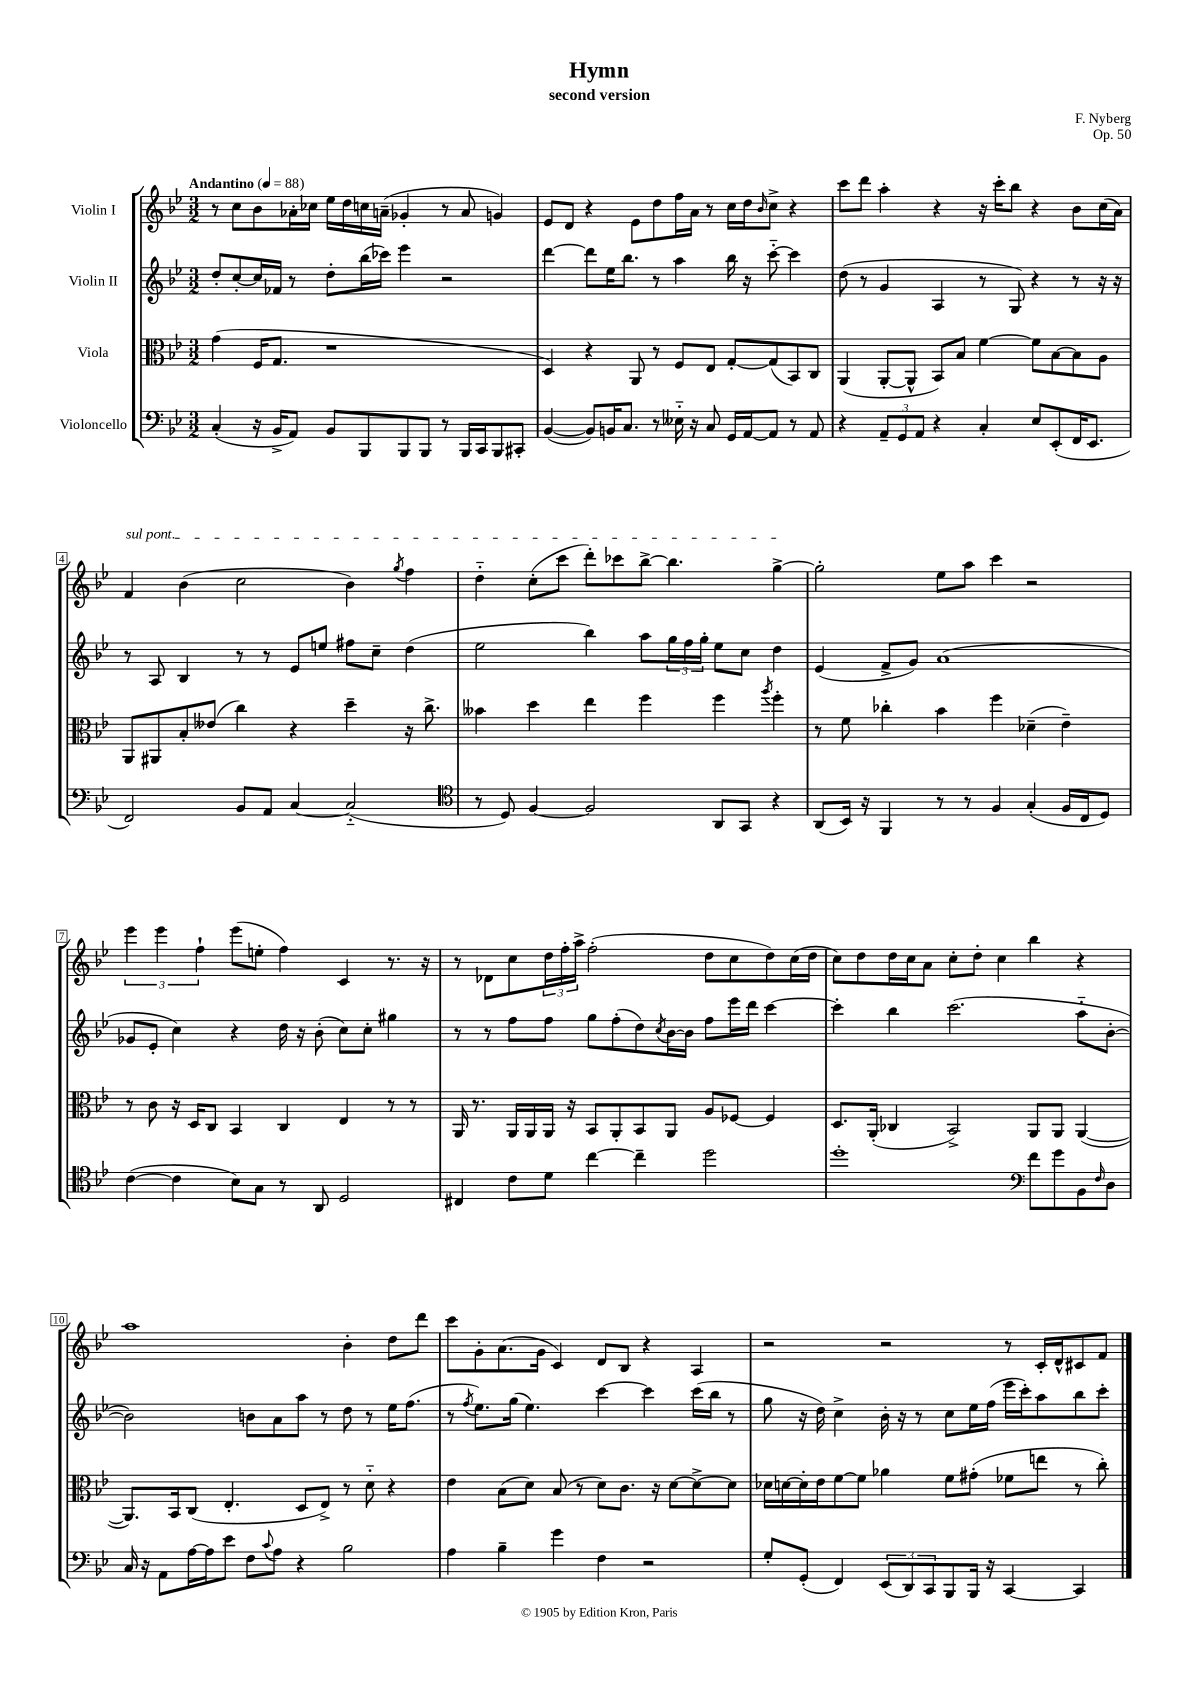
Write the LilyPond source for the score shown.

\header { title = "Hymn" composer = "F. Nyberg" subtitle = "second version" opus = "Op. 50" }
<<
\new StaffGroup <<
\new Staff = "s0" \with { instrumentName = "Violin I" } {
    \clef treble \key bes \major \numericTimeSignature \time 3/2 \tempo "Andantino" 4 = 88
    r8 c''8 bes'8 aes'16-. ces''16 ees''16 d''16 c''16 a'16--( ges'4-. r8 a'8 g'4) |
    ees'8 d'8 r4 ees'8 d''8 f''16 a'16 r8 c''16 d''16 \grace { bes'16 } c''8-> r4 |
    c'''8 d'''8 a''4-. r4 r16 c'''16-. bes''8 r4 bes'8 c''16( a'16) |
    \once \override TextSpanner.bound-details.left.text = \markup { \italic "sul pont." } f'4\startTextSpan bes'4( c''2 bes'4) \acciaccatura { g''8 } f''4 |
    d''4-_ c''8-.( c'''8 d'''8-.) ces'''8 bes''8~-> bes''4. g''4~->\stopTextSpan |
    g''2-. ees''8 a''8 c'''4 r2 |
    \tuplet 3/2 { ees'''4 ees'''4 f''4-! } ees'''8( e''8-. f''4) c'4 r8. r16 |
    r8 des'8 c''8 \tuplet 3/2 { d''16 f''16-. a''16-> } f''2-.( d''8 c''8 d''8) c''16( d''16 |
    c''8) d''8 d''16 c''16 a'8 c''8-. d''8-. c''4 bes''4 r4 |
    a''1 bes'4-. d''8 d'''8 |
    c'''8 g'8-. a'8.( g'16 c'4) d'8 bes8 r4 a4 |
    r2 r2 r8 c'16-. d'16-^ cis'8 f'8 \bar "|." |
}
\new Staff = "s1" \with { instrumentName = "Violin II" } {
    \clef treble \key bes \major \numericTimeSignature \time 3/2
    d''8-. c''8~-. c''16 fes'16 r8 d''8-. bes''16( ces'''16) ees'''4 r2 |
    d'''4~ d'''8 ees''16 bes''8. r8 a''4 bes''16 r16 c'''8~-_ c'''4 |
    d''8( r8 g'4 a4 r8 g8) r4 r8 r16 r16 |
    r8 a8 bes4 r8 r8 ees'8 e''8 fis''8 c''8-- d''4( |
    ees''2 bes''4) a''8 \tuplet 3/2 { g''16 f''16 g''16-. } ees''8 c''8 d''4 |
    ees'4( f'8-> g'8) a'1( |
    ges'8 ees'8-. c''4) r4 d''16 r16 bes'8-.( c''8) c''8-. gis''4 |
    r8 r8 f''8 f''8 g''8 f''8-.( d''8) \acciaccatura { c''8 } bes'16~ bes'16 f''8 ees'''16 d'''16 c'''4~ |
    c'''4-. bes''4 c'''2.( a''8-_ bes'8~-. |
    bes'2) b'8 a'8 a''8 r8 d''8 r8 ees''16 f''8.( |
    r8 \acciaccatura { f''8 } ees''8.) g''16( ees''4.) c'''4~ c'''4 c'''16( bes''16 r8 |
    g''8 r16 d''16) c''4-> bes'16-. r16 r8 c''8 ees''16 f''16( ees'''16 c'''16-.) a''8 bes''8 c'''8-. \bar "|." |
}
\new Staff = "s2" \with { instrumentName = "Viola" } {
    \clef alto \key bes \major \numericTimeSignature \time 3/2
    g'4( f16 g8. r1 |
    d4) r4 a,8 r8 f8 ees8 g8~-. g8( bes,8) c8 |
    a,4( a,8~-. a,8-^ bes,8) bes8 f'4~ f'8 bes8~ bes8 a8 |
    a,8 ais,8 bes8-. eeses'8( c''4) r4 d''4-- r16 c''8.-> |
    beses'4 d''4 ees''4 f''4 f''4 \acciaccatura { a''8 } f''4-. |
    r8 f'8 ces''4-. bes'4 f''4 des'4--( ees'4--) |
    r8 c'8 r16 d16 c8 bes,4 c4 ees4 r8 r8 |
    a,16 r8. a,16 a,16 a,16 r16 bes,8 a,8-. bes,8 a,8 a8 fes8~ fes4 |
    d8. a,16-.( ces4 bes,2->) a,8 a,8 a,4~( |
    a,8.) bes,16 c8( ees4.-. d8 ees8->) r8 d'8-_ r4 |
    ees'4 bes8( d'8) bes8( r8 d'8) c'8. r16 d'8~ d'8~-> d'8 |
    des'16 d'16~ d'16-. ees'16 f'8~ f'8 aes'4 f'8 gis'8-.( fes'8 e''8 r8 c''8-.) \bar "|." |
}
\new Staff = "s3" \with { instrumentName = "Violoncello" } {
    \clef bass \key bes \major \numericTimeSignature \time 3/2
    c4-.( r16 bes,16-> a,8) bes,8 bes,,8 bes,,8 bes,,8 r8 bes,,16 c,16 bes,,8 cis,8-. |
    bes,4~( bes,8) b,16 c8. r8 eeses16-_ r16 c8 g,16 a,16~ a,8 r8 a,8 |
    r4 \tuplet 3/2 { a,8-- g,8 a,8 } r4 c4-. ees8 ees,8-.( f,16 ees,8. |
    f,2) bes,8 a,8 c4~ c2-_( |
    \clef tenor r8 d8) f4~ f2 a,8 g,8 r4 |
    a,8( bes,16) r16 f,4 r8 r8 f4 g4-.( f16 c16 d8) |
    c'4~( c'4 bes8) g8 r8 a,8 d2 |
    cis4 c'8 d'8 c''4~ c''4-- d''2 |
    d''1-. \clef bass f'8 g'8 bes,8 \grace { f16 } d8 |
    c16 r16 a,8 a16~ a16 ees'8 f8 \appoggiatura { c'8 } a8 r4 bes2 |
    a4 bes4-- g'4 f4 r2 |
    g8-. g,8-.( f,4) \tuplet 3/2 { ees,8( d,8) c,8 } bes,,8 bes,,16 r16 c,4~ c,4 \bar "|." |
}
>>
>>
\layout { \context { \Score \override BarNumber.stencil = #(make-stencil-boxer 0.1 0.3 ly:text-interface::print) } }
